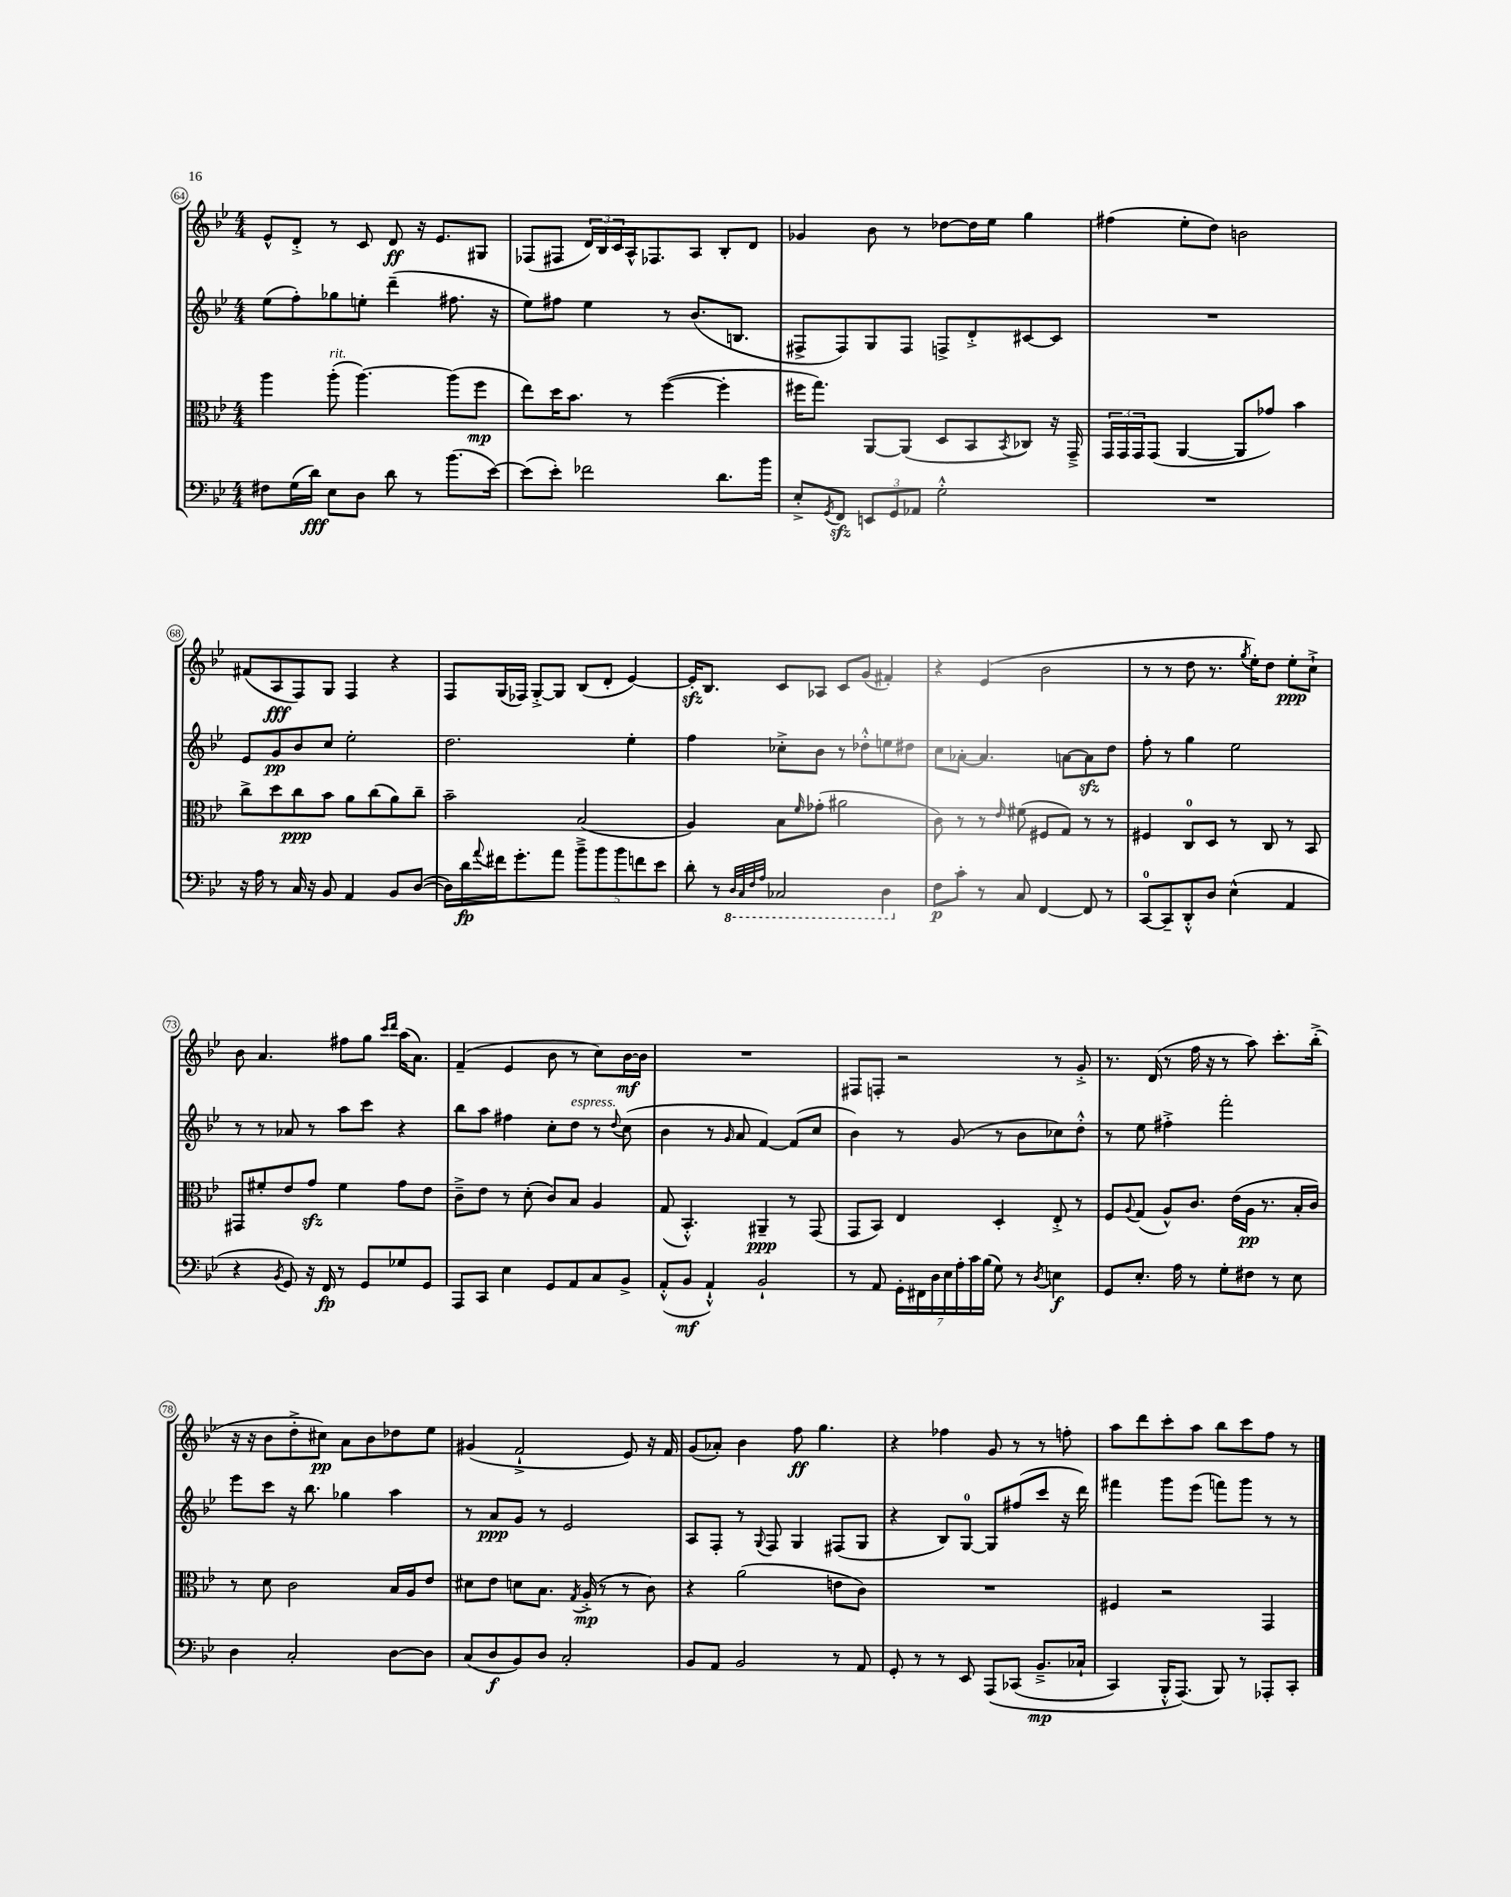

**kern	**kern	**kern	**kern
*staff4	*staff3	*staff2	*staff1
*clefF4	*clefC3	*clefG2	*clefG2
*k[b-e-]	*k[b-e-]	*k[b-e-]	*k[b-e-]
*M4/4	*M4/4	*M4/4	*M4/4
8F#	4aa	(8ee-	8e-^^
(16G	.	8ff')	8d'^
16d)	.	.	.
8E-	(8aa'	8gg-	8r
8D	[4.aa)	8ee'	8c
8d	.	(4ddd~	8d
8r	.	.	16r
.	.	.	8.e-
(8.b-	(8aa]	8.ff#	.
.	8ff	.	8G#
[16e-)	.	16r	.
=	=	=	=
(8e-]	8ee-)	8ee-)	(8F-
8e-')	16dd	8ff#	8F#
.	8.b-	.	.
2f-	.	4ee-	24d)
.	.	.	24B-
.	.	.	24c
.	8r	.	16A^^
.	.	.	8.F-
.	([4ff	8r	.
.	.	(8.b-	8A
8.d	4ff']	.	8B-'
.	.	8.B	.
.	.	.	8d
16b-	.	.	.
=	=	=	=
8E-'^	16ff#	8F#^	4g-
.	8.gg)	.	.
8qGG	.	.	.
8FF	.	8F#)	.
12EE	[8AA	8G	8b-
12GG	.	.	.
.	(8AA]	8F#	8r
12AA-	.	.	.
2G'^^	8D	8F^	[8dd-
.	8BB-	8d'^	16dd-]
.	.	.	16ee-
.	8qBB-	.	.
.	8C-)	[8c#	4gg
.	16r	8c#]	.
.	16GG~^	.	.
=	=	=	=
1r	24GG	1r	(4ff#
.	24GG	.	.
.	24GG	.	.
.	(8GG	.	.
.	[4AA	.	8ee-'
.	.	.	8dd)
.	8AA]	.	2b
.	8g-)	.	.
.	4b-	.	.
=	=	=	=
16r	8cc^	8e-	(8f#
16A	.	.	.
8r	8dd	8g	8A
16C	8cc	8b-	8F)
16r	.	.	.
8BB-	8b-	8cc	8G
4AA	8a	2ee-'	4F
.	(8cc	.	.
8BB-	8a)	.	4r
([8D	8cc~	.	.
=	=	=	=
16D])	2b-~	2.dd	8F
16d	.	.	.
8qqa	.	.	.
16f#	.	.	(16G
8.g'	.	.	16F-)
.	.	.	[8G'^
8a	.	.	8G]
10b-~^	(2B-	.	(8B-
10b-	.	.	.
.	.	.	8d'
10b-	.	.	.
.	.	4ee-'	[4e-)
10f	.	.	.
10e-	.	.	.
=	=	=	=
8d'	4A)	4ff	16e-']
.	.	.	8.B-
8r	.	.	.
32qqDD	.	.	.
32qqCC	.	.	.
32qqFF	.	.	.
32qqAA	.	.	.
2CC-	8B-	8cc-'^	8c
.	16qqf	.	.
.	(8g-'	8b-	8A-
.	2a#	8r	8c
.	.	8dd-'^^	(8g
4DD	.	8ee	4f#')
.	.	8dd#	.
=	=	=	=
8F	8c)	8cc	4r
8c'	8r	[8a-'	.
8r	8r	4.a-]	(4e-
.	16qqe-	.	.
8C	(8f#	.	.
[4FF	8F#	.	2b-
.	8G)	[8a	.
8FF]	8r	8a]	.
8r	8r	8dd	.
=	=	=	=
[8CC	4F#	8ff'	8r
8CC~]	.	8r	8r
8DD'^^	8C	4gg	8dd
8D	8D	.	8.r
(4E-^^	8r	2ee-	.
.	.	.	8qgg
.	.	.	16ee-')
.	8C	.	8dd
4AA	8r	.	8ee-'
.	8BB-	.	8cc`^
=	=	=	=
4r	8GG#	8r	8b-
.	8f#'	8r	4.a
8qBB-	.	.	.
8GG)	8e-	8a-	.
16r	8g	8r	.
16FF	.	.	.
8r	4f#	8aa	8ff#
8GG	.	8ccc	8gg
.	.	.	16qqccc
.	.	.	16qqddd
8G-	8g	4r	(16aa
.	.	.	8.a)
8GG	8e-	.	.
=	=	=	=
8AAA	8c~^	8bb-	(4f~
8CC	8e-	8aa	.
4E-	8r	4ff#	4e-
.	(8d'	.	.
8GG	8c)	8cc'	8b-
8AA	8B-	8dd	8r
8C	4A	8r	8cc)
.	.	8qqdd	.
8BB-^	.	(8cc	[16b-
.	.	.	16b-]
=	=	=	=
(8AA'^^	(8G	4b-	1r
8BB-	4.BB-'^^)	.	.
4AA`^^)	.	8r	.
.	.	16qqg	.
.	.	8a	.
2BB-`	4AA#~	[4f)	.
.	8r	(8f]	.
.	(8GG	8cc	.
=	=	=	=
8r	8GG	4b-)	8F#
8AA	8BB-)	.	8F'
28GG'	4E-	8r	2r
28FF#	.	.	.
28D	.	.	.
28E-	.	.	.
.	.	(8g	.
28A'	.	.	.
28c	.	.	.
(28B-	.	.	.
8G)	4D'	8r	.
8r	.	8b-	.
8qD	.	.	.
4E	8E-'^	8cc-)	8r
.	8r	8dd'^^	8g'^
=	=	=	=
8GG	8F	8r	8.r
.	8qqA	.	.
8.E-'	(8G	8ee-	.
.	.	.	(16d
.	8A^^)	4ff#'^	8r
16A	.	.	.
8r	8.c	.	16ff
.	.	.	16r
8G'	.	2fff'	8r
.	(16e-	.	.
8F#	16A	.	8aa)
.	8.r	.	.
8r	.	.	8.ccc'
8E-	16B-'	.	.
.	16c)	.	(16bb-'^
=	=	=	=
4D	8r	8eee-	16r
.	.	.	16r
.	8d	8ccc	8b-
2C'	2c	16r	8dd'^
.	.	8.bb-	.
.	.	.	8cc#)
.	.	4gg-	8a
.	.	.	8b-
[8D	16B-	4aa	8dd-
.	16A	.	.
8D]	8e-	.	8ee-
=	=	=	=
(8C	8d#	8r	(4g#
8D	8e-	8a	.
8BB-)	8d	8g	2f`^
8D	8.B-	8r	.
2C'	.	2e-	.
.	8qG	.	.
.	(16A'^	.	.
.	8r	.	.
.	8r	.	8e-)
.	8c)	.	16r
.	.	.	16f
=	=	=	=
8BB-	4r	8A	(8g
8AA	.	8F'	8a-')
2BB-	(2a	8r	4b-
.	.	8qqG	.
.	.	8F	.
.	.	4G	8ff
.	.	.	4.gg
8r	8e	(8F#	.
8AA	8c)	8G	.
=	=	=	=
8GG'	1r	4r	4r
8r	.	.	.
8r	.	8B-)	4ff-
8EE-	.	[8G	.
&(8AAA	.	8G]	8g
(8CC-	.	(8ff#	8r
8.BB-~^	.	8ccc	8r
.	.	16r	8ff'
16C-`	.	16ddd)	.
=	=	=	=
4CC)	4F#	4fff#	8aa
.	.	.	8ddd
16BBB-'^^	2r	8ggg	8ccc'
(8.AAA&)	.	.	.
.	.	(8eee-	8aa
8BBB-)	.	8fff)	8bb-
8r	.	8ggg	8ccc
8AAA-'	4GG	8r	8ff
8CC'	.	8r	8r
==	==	==	==
*-	*-	*-	*-
